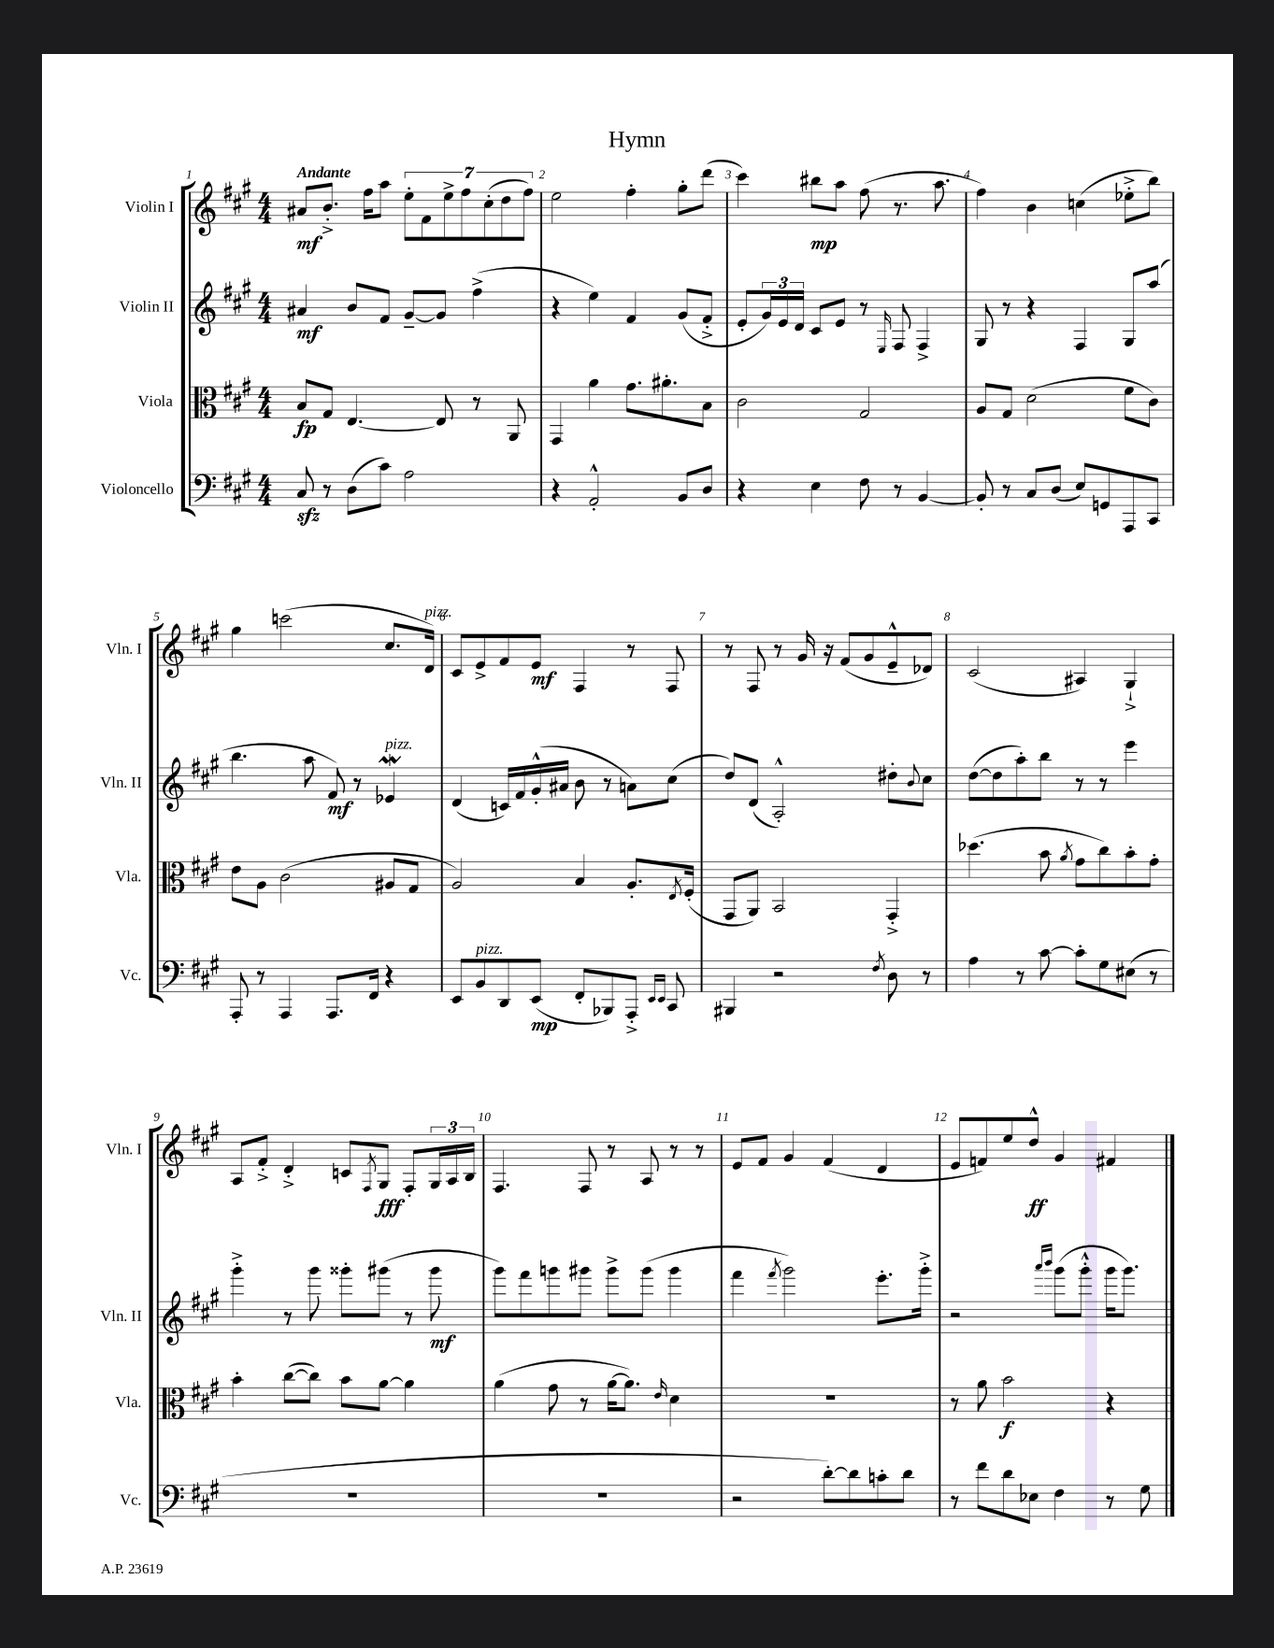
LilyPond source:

\header { title = "Hymn" }
<<
\new StaffGroup <<
\new Staff = "s0" \with { instrumentName = "Violin I" shortInstrumentName = "Vln. I" } {
    \clef treble \key a \major \numericTimeSignature \time 4/4 \tempo "Andante"
    ais'8\mf b'8.-.-> fis''16 a''8 \tuplet 7/4 { e''8-. fis'8 e''8-> fis''8 cis''8-.( d''8 fis''8) } |
    e''2 fis''4-. gis''8-. d'''8( |
    cis'''4) bis''8\mp a''8 fis''8( r8. a''8. |
    fis''4) b'4 c''4( ees''8-.-> b''8) |
    gis''4 c'''2( cis''8. d'16^\markup { \italic "pizz." }) |
    cis'8 e'8-> fis'8 e'8\mf fis4 r8 fis8 |
    r8 fis8 r8 gis'16 r16 fis'8( gis'8 e'8---^ des'8) |
    cis'2( ais4) gis4-!-> |
    a8 fis'8-.-> d'4-.-> c'8 \acciaccatura { fis8 } gis8\fff fis8-. \tuplet 3/2 { gis16 a16 b16 } |
    fis4. fis8 r8 a8 r8 r8 |
    e'8 fis'8 gis'4 fis'4( d'4 |
    e'8 f'8) e''8 d''8-^\ff gis'4 fis'4 \bar "|." |
}
\new Staff = "s1" \with { instrumentName = "Violin II" shortInstrumentName = "Vln. II" } {
    \clef treble \key a \major \numericTimeSignature \time 4/4
    ais'4\mf b'8 fis'8 gis'8~-- gis'8 fis''4->( |
    r4 e''4) fis'4 gis'8( fis'8-.-> |
    e'8-. \tuplet 3/2 { gis'16) e'16 d'16 } cis'8 e'8 r8 \grace { e16 } fis8 fis4-> |
    gis8 r8 r4 fis4 gis8 a''8( |
    b''4. a''8 fis'8\mf) r8 ees'4\mordent^\markup { \italic "pizz." } |
    d'4( c'16) fis'16 gis'16-.-^( ais'16 b'8 r8 a'8) cis''8( |
    d''8) d'8( a2-.-^) dis''8-. \appoggiatura { b'8 } cis''8 |
    d''8~( d''8 a''8-.) b''8 r8 r8 e'''4 |
    gis'''4-.-> r8 gis'''8 gisis'''8-. gis'''8( r8 gis'''8\mf |
    gis'''8) fis'''8 g'''8 gis'''8 gis'''8-> gis'''8( gis'''4 |
    fis'''4 \acciaccatura { fis'''8 } gis'''2) e'''8.-. gis'''16-.-> |
    r2 \grace { a'''16 b'''16 } gis'''8( gis'''8-.-^ gis'''16 gis'''8.) \bar "|." |
}
\new Staff = "s2" \with { instrumentName = "Viola" shortInstrumentName = "Vla." } {
    \clef alto \key a \major \numericTimeSignature \time 4/4
    b8\fp gis8 e4.~ e8 r8 a,8 |
    gis,4 a'4 gis'8. ais'8.-. b8 |
    cis'2 gis2 |
    a8 gis8 d'2( fis'8 cis'8) |
    e'8 a8 cis'2( ais8 gis8 |
    a2) b4 a8.-. \acciaccatura { e8 } fis16-.( |
    gis,8 a,8) b,2 gis,4-.-> |
    des''4.( b'8 \acciaccatura { a'8 } gis'8 cis''8) b'8-. gis'8-. |
    b'4-. cis''8~( cis''8) b'8 a'8~ a'4 |
    a'4( gis'8 r8 a'16~ a'8.) \grace { e'16 } d'4 |
    R1 |
    r8 a'8 b'2\f r4 \bar "|." |
}
\new Staff = "s3" \with { instrumentName = "Violoncello" shortInstrumentName = "Vc." } {
    \clef bass \key a \major \numericTimeSignature \time 4/4
    cis8\sfz r8 d8( cis'8) a2 |
    r4 a,2-.-^ b,8 d8 |
    r4 e4 fis8 r8 b,4~ |
    b,8-. r8 cis8 d8( e8) g,8 a,,8 cis,8 |
    a,,8-. r8 a,,4 a,,8. fis,16 r4 |
    e,8 b,8^\markup { \italic "pizz." } d,8 e,8\mp( fis,8-. bes,,8) a,,8-.-> \grace { e,16 e,16 } cis,8 |
    bis,,4 r2 \acciaccatura { fis8 } d8 r8 |
    a4 r8 cis'8~ cis'8-. gis8 eis8( r8 |
    R1 |
    R1 |
    r2 d'8~-.) d'8 c'8-. d'8 |
    r8 fis'8 d'8 ees8 fis4 r8 gis8 \bar "|." |
}
>>
>>
\layout { \context { \Score \override BarNumber.break-visibility = ##(#f #t #t) barNumberVisibility = #all-bar-numbers-visible } }
